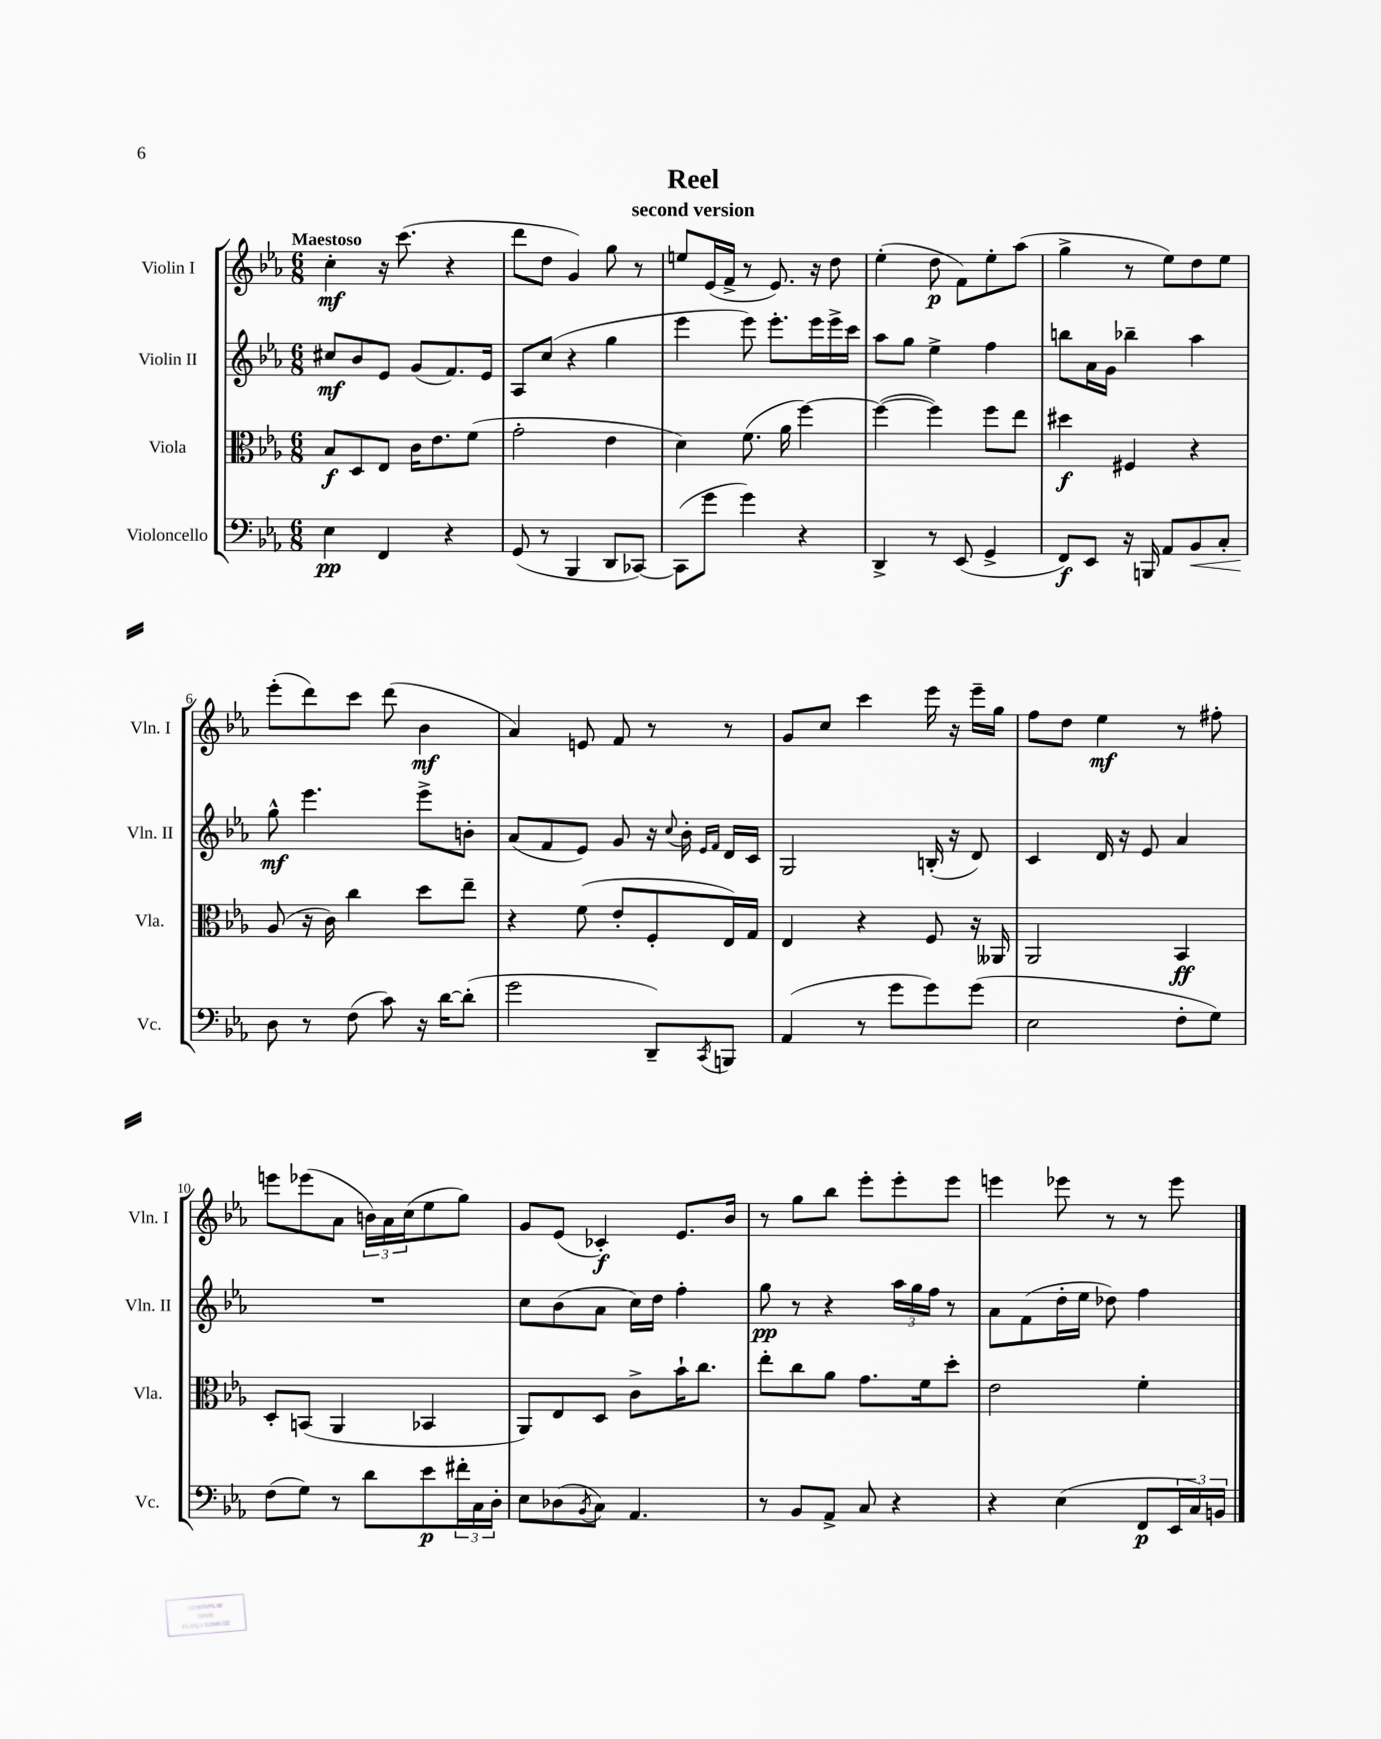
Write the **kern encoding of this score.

**kern	**dynam	**kern	**dynam	**kern	**dynam	**kern	**dynam
*part4	*part4	*part3	*part3	*part2	*part2	*part1	*part1
*staff4	*staff4	*staff3	*staff3	*staff2	*staff2	*staff1	*staff1
*I"Violoncello	*	*I"Viola	*	*I"Violin II	*	*I"Violin I	*
*I'Vc.	*	*I'Vla.	*	*I'Vln. II	*	*I'Vln. I	*
*clefF4	*	*clefC3	*	*clefG2	*	*clefG2	*
*k[b-e-a-]	*	*k[b-e-a-]	*	*k[b-e-a-]	*	*k[b-e-a-]	*
*M6/8	*	*M6/8	*	*M6/8	*	*M6/8	*
=1	=1	=1	=1	=1	=1	=1	=1
!	!	!	!	!	!	!LO:TX:a:B:t=Maestoso	!
4E-\	pp	8B-/L	f	8cc#X/L	mf	4cc'\	mf
.	.	8D/	.	8b-/	.	.	.
4FF/	.	8E-/J	.	8e-/J	.	16r	.
.	.	.	.	.	.	(8.ccc\	.
.	.	16c\KL	.	(8g/L	.	.	.
.	.	8.e-\	.	.	.	.	.
4r	.	.	.	8.f/)	.	4r	.
.	.	(8f\J	.	.	.	.	.
.	.	.	.	16e-/Jk	.	.	.
=2	=2	=2	=2	=2	=2	=2	=2
(8GG/	.	2g'\	.	8A-/L	.	8ddd\L	.
8r	.	.	.	(8cc/J	.	8dd\J	.
4BBB-/	.	.	.	4r	.	4g/)	.
8DD/L	.	4e-\	.	4gg\	.	8gg\	.
[8CC-X/J)	.	.	.	.	.	8r	.
=3	=3	=3	=3	=3	=3	=3	=3
(8CC-\L]	.	4d\)	.	4eee-\	.	8een/L	.
8g\J	.	.	.	.	.	(16e-/L	.
.	.	.	.	.	.	16f^/JJ	.
4g\)	.	(8.f\	.	8eee-\)	.	8r	.
.	.	.	.	8.eee-'\L	.	8.e-/)	.
.	.	16a-\	.	.	.	.	.
4r	.	[4ff\)	.	.	.	.	.
.	.	.	.	16eee-\L	.	16r	.
.	.	.	.	16eee-^\	.	8dd\	.
.	.	.	.	16ccc\JJ	.	.	.
=4	=4	=4	=4	=4	=4	=4	=4
4DD^/	.	(4ff\_	.	8aa-\L	.	(4ee-'\	.
.	.	.	.	8gg\J	.	.	.
8r	.	4ff\])	.	4ee-^\	.	8dd\	p
(8EE-/	.	.	.	.	.	8f\L)	.
4GG^/	.	8ff\L	.	4ff\	.	8ee-'\	.
.	.	8ee-\J	.	.	.	(8aa-\J	.
=5	=5	=5	=5	=5	=5	=5	=5
8FF/L)	f	4dd#X\	f	8bbn\L	.	4gg^\	.
8EE-/J	.	.	.	16a-\L	.	.	.
.	.	.	.	16g\JJ	.	.	.
16r	.	4F#X/	.	4bb-X~\	.	8r	.
16BBBn/	.	.	.	.	.	.	.
8AA-/L	.	.	.	.	.	8ee-\L)	.
!	!LO:HP:b	!	!	!	!	!	!
8BB-/	<	4r	.	4aa-\	.	8dd\	.
8C'/J	.	.	.	.	.	8ee-\J	.
!!LO:LB:g=z
=6	=6	=6	=6	=6	=6	=6	=6
8D\	.	(8A-/	.	8gg^^\	mf	(8eee-'\L	.
8r	[	16r	.	4.eee-\	.	8ddd\)	.
.	.	16c\)	.	.	.	.	.
(8F\	.	4cc\	.	.	.	8ccc\J	.
8c\)	.	.	.	.	.	(8ddd\	.
16r	.	8dd\L	.	8eee-^\L	.	4b-\	mf
[16d\KL	.	.	.	.	.	.	.
(8d'\J]	.	8ee-~\J	.	8bn'\J	.	.	.
=7	=7	=7	=7	=7	=7	=7	=7
2g\	.	4r	.	(8a-/L	.	4a-/)	.
.	.	.	.	8f/	.	.	.
.	.	(8f\	.	8e-/J)	.	8en/	.
.	.	8e-'/L	.	8g/	.	8f/	.
8DD~/L)	.	8F'/	.	16r	.	8r	.
.	.	.	.	8qqcc/	.	.	.
.	.	.	.	16b-'\	.	.	.
.	.	.	.	16qqe-/LL	.	.	.
8qCC/	.	.	.	16qqf/JJ	.	.	.
8BBBn/J	.	16E-/L)	.	16d/LL	.	8r	.
.	.	16G/JJ	.	16c/JJ	.	.	.
=8	=8	=8	=8	=8	=8	=8	=8
(4AA-/	.	4E-/	.	2G/	.	8g/L	.
.	.	.	.	.	.	8cc/J	.
8r	.	4r	.	.	.	4ccc\	.
8g\L	.	.	.	.	.	.	.
8g\)	.	8F/	.	(16Bn'/	.	16eee-\	.
.	.	.	.	16r	.	16r	.
(8g\J	.	16r	.	8d/)	.	16eee-~\LL	.
.	.	16AA--X/	.	.	.	16gg\JJ	.
=9	=9	=9	=9	=9	=9	=9	=9
2E-\	.	2AA-/	.	4c/	.	8ff\L	.
.	.	.	.	.	.	8dd\J	.
.	.	.	.	16d/	.	4ee-\	mf
.	.	.	.	16r	.	.	.
.	.	.	.	8e-/	.	.	.
8F'\L	.	4BB-/	ff	4a-/	.	8r	.
8G\J)	.	.	.	.	.	8ff#X'\	.
!!LO:LB:g=z
=10	=10	=10	=10	=10	=10	=10	=10
(8F\L	.	8D'/L	.	2.r	.	8eeen\L	.
8G\J)	.	(8BBn/J	.	.	.	(8eee-X\	.
8r	.	4AA-/	.	.	.	8a-\J	.
8d\L	.	.	.	.	.	24bn\LL)	.
.	.	.	.	.	.	24a-\	.
.	.	.	.	.	.	(24cc\J	.
8e-\	p	4BB-X/	.	.	.	8ee-\	.
24f#X'\L	.	.	.	.	.	8gg\J)	.
24C\	.	.	.	.	.	.	.
24D'\JJ	.	.	.	.	.	.	.
=11	=11	=11	=11	=11	=11	=11	=11
8E-\L	.	8AA-/L)	.	8cc\L	.	8g/L	.
(8D-X\	.	8E-/	.	(8b-\	.	(8e-/J	.
8qBB-/	.	.	.	.	.	.	.
8C\J)	.	8D/J	.	8a-\J	.	4c-X'/)	f
4.AA-/	.	8c^\L	.	16cc\LL)	.	.	.
.	.	.	.	16dd\JJ	.	.	.
.	.	16b-`\K	.	4ff'\	.	8.e-/L	.
.	.	8.cc\J	.	.	.	.	.
.	.	.	.	.	.	16b-/Jk	.
=12	=12	=12	=12	=12	=12	=12	=12
8r	.	8ee-'\L	.	8gg\	pp	8r	.
8BB-/L	.	8cc\	.	8r	.	8gg\L	.
8AA-^/J	.	8a-\J	.	4r	.	8bb-\J	.
8C/	.	8.g\L	.	.	.	8eee-'\L	.
4r	.	.	.	24aa-\LL	.	8eee-'\	.
.	.	.	.	24gg\	.	.	.
.	.	16f\k	.	.	.	.	.
.	.	.	.	24ff\JJ	.	.	.
.	.	8dd'\J	.	8r	.	8eee-\J	.
=13	=13	=13	=13	=13	=13	=13	=13
4r	.	2e-\	.	8a-\L	.	4eeen\	.
.	.	.	.	(8f\	.	.	.
(4E-\	.	.	.	16dd'\L	.	8eee-X\	.
.	.	.	.	16ee-\JJ	.	.	.
.	.	.	.	8dd-X\)	.	8r	.
8FF/L	p	4f'\	.	4ff\	.	8r	.
24EE-/L	.	.	.	.	.	8eee-\	.
24C/)	.	.	.	.	.	.	.
24BBn/JJ	.	.	.	.	.	.	.
==	==	==	==	==	==	==	==
*-	*-	*-	*-	*-	*-	*-	*-
